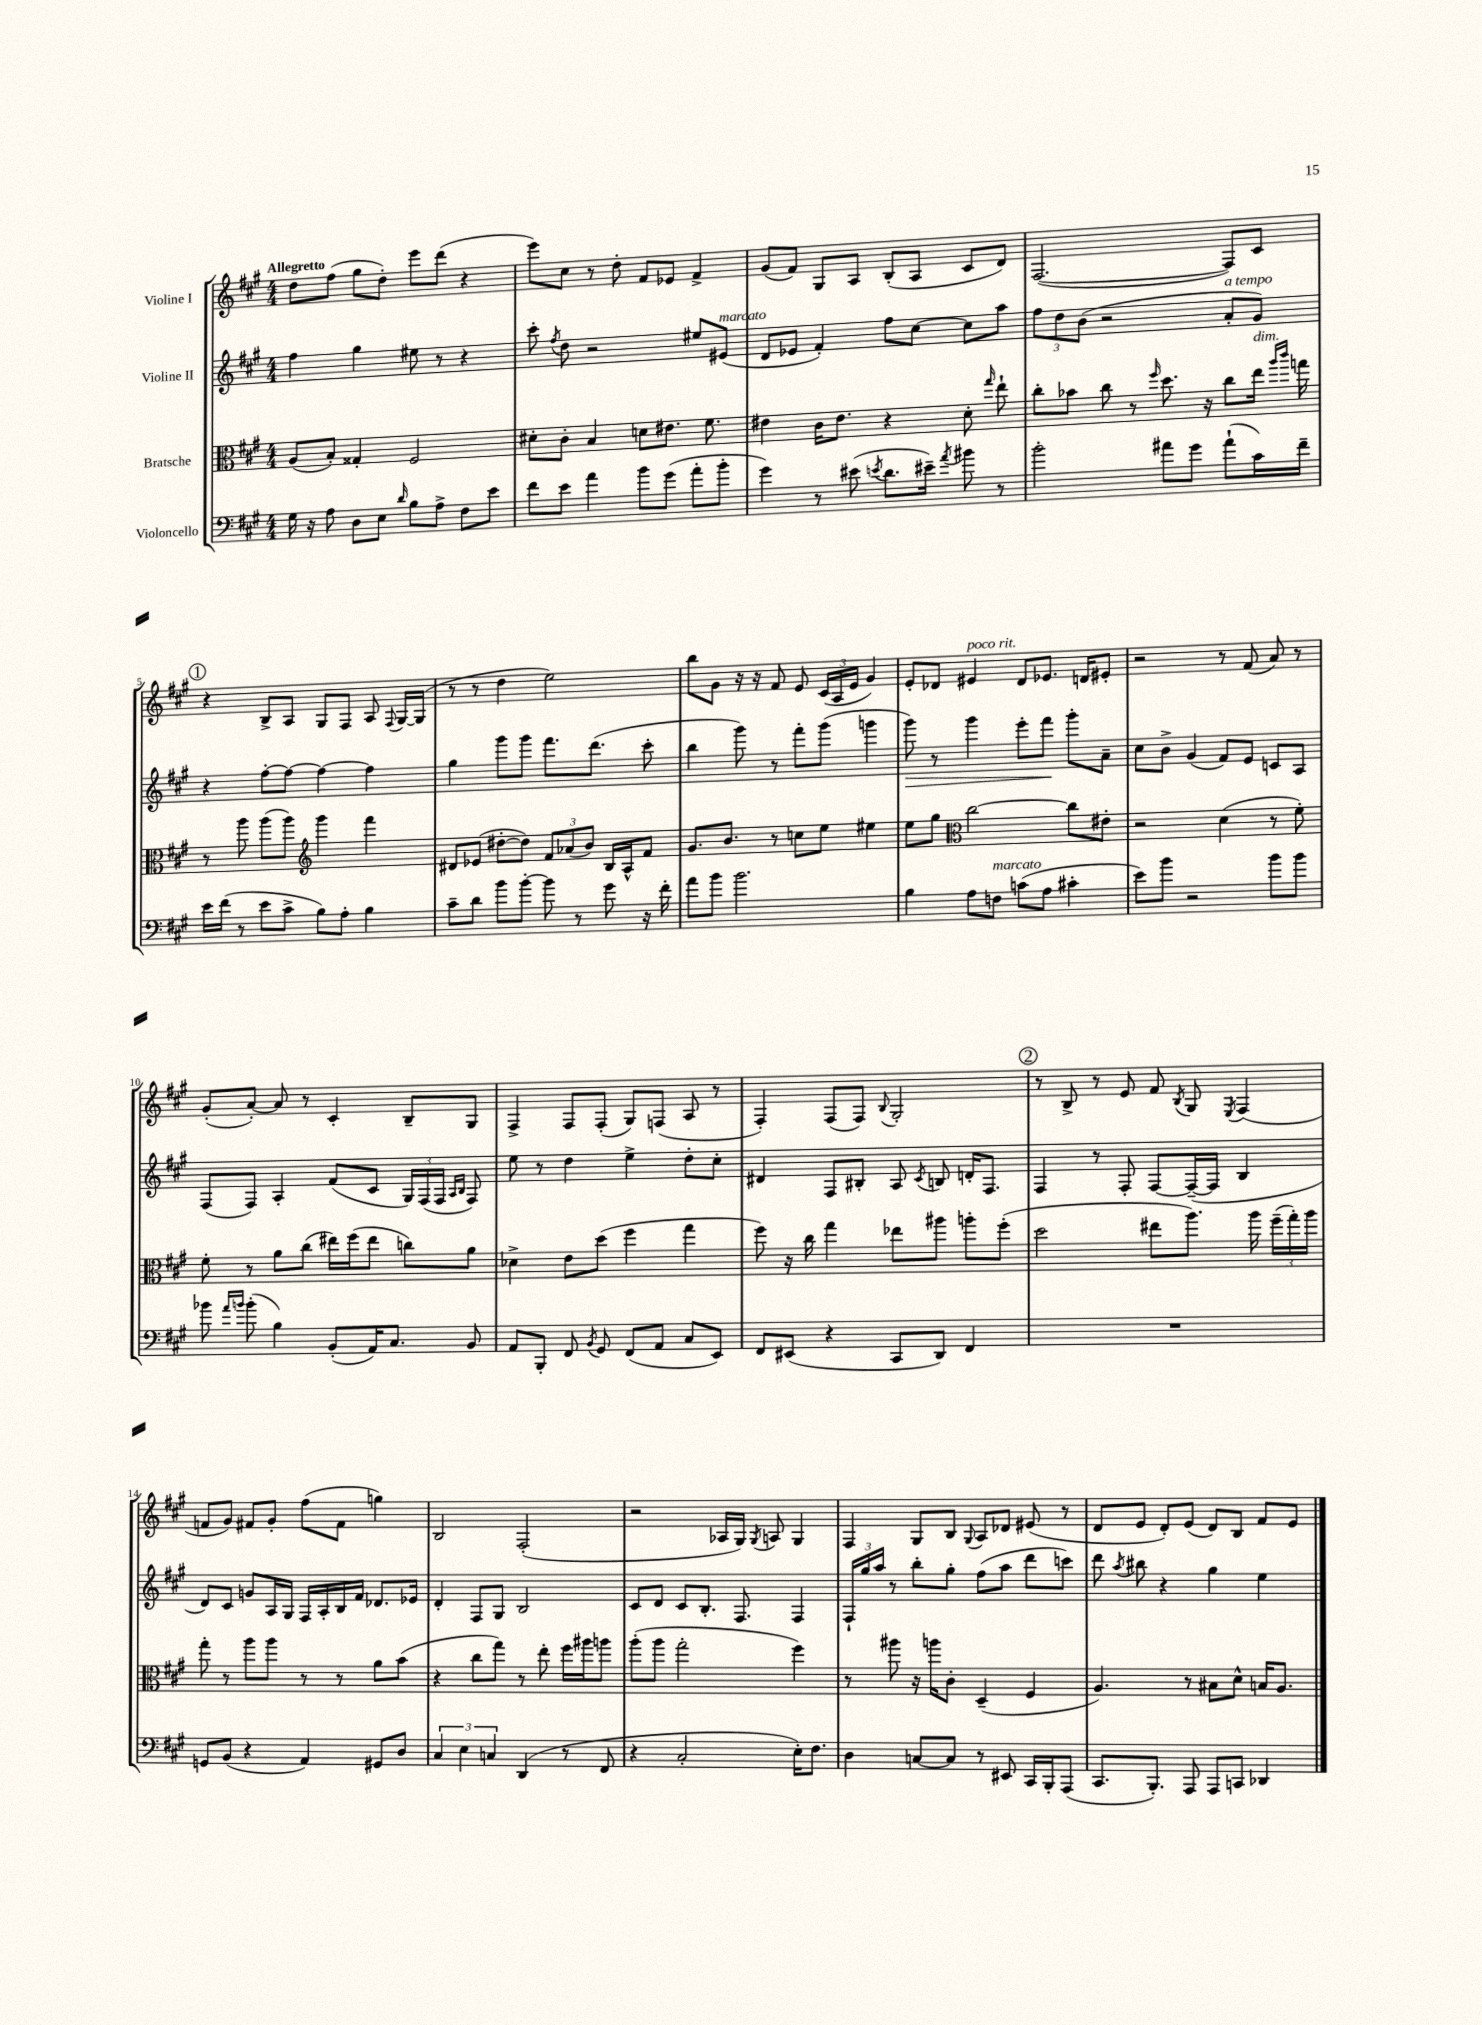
<<
\new StaffGroup <<
\new Staff = "s0" \with { instrumentName = "Violine I" } {
    \clef treble \key a \major \numericTimeSignature \time 4/4 \tempo "Allegretto"
    \autoBeamOff d''8[ fis''8]( gis''8[ d''8]-.) e'''8[ d'''8]( r4 |
    e'''8[) cis''8] r8 d''8-. fis'8[ ees'8] fis'4-> |
    gis'8[( fis'8]) gis8[ a8] b8[-.( a8] cis'8[ d'8]) |
    fis2.~( fis8[) cis'8] |
    \mark \markup { \circle "1" } r4 b8[-> a8] gis8[ fis8] a8 \appoggiatura { fis8 } gis16[~ gis16]( |
    r8 r8 d''4 e''2) |
    b''8[ gis'8] r16 r16 fis'8 e'8 \tuplet 3/2 { cis'16[( a16 e'16] } gis'4) |
    e'8[-. des'8] eis'4^\markup { \italic "poco rit." } des'8[ ees'8.] d'16[ eis'8]-. |
    r2 r8 fis'8( a'8) r8 |
    gis'8[-.( a'8]~-.) a'8 r8 cis'4-. b8[-- gis8] |
    fis4-> fis8[ fis8]-.( gis8[) f8]( a8 r8 |
    fis4-.) fis8[( fis8]) \appoggiatura { b8 } gis2-. |
    \mark \markup { \circle "2" } r8 b8-> r8 e'8 fis'8 \acciaccatura { b8 } gis8 \acciaccatura { e8 } fis4( |
    f'8[ gis'8]) fis'8[ gis'8]-. fis''8[( fis'8] g''4) |
    b2 fis2-.( |
    r2 aes16[ gis16]) \acciaccatura { gis8 } a8 gis4 |
    fis4 gis8[ b8] \appoggiatura { gis8 } a8[ des'8] eis'8( r8 |
    d'8[ e'8] d'8[-.) e'8]( d'8[) b8] fis'8[ e'8] \bar "|." |
}
\new Staff = "s1" \with { instrumentName = "Violine II" } {
    \clef treble \key a \major \numericTimeSignature \time 4/4
    \autoBeamOff fis''4 gis''4 eis''8 r8 r4 |
    cis'''8-. \acciaccatura { fis''8 } d''8 r2 eis''8[ eis'8]^\markup { \italic "marcato" }( |
    d'8[ ees'8] fis'4-.) fis''8[ cis''8]~ cis''8[ a''8] |
    \tuplet 3/2 { fis''8[ d''8 b'8]( } r2 a'8[-.^\markup { \italic "a tempo" } gis'8]) |
    \mark \markup { \circle "1" } r4 fis''8[~-. fis''8]~ fis''4~ fis''4 |
    gis''4 gis'''8[ gis'''8] fis'''8.[ d'''8.]( cis'''8-. |
    b''4 gis'''8) r8 fis'''8[-. gis'''8]( g'''4 |
    gis'''8\>) r8 gis'''4 e'''8[-. fis'''8]\! gis'''8[-. a'8]-- |
    cis''8[ b'8]-> gis'4( fis'8[) e'8] c'8[ a8] |
    fis8[( fis8]) a4-. fis'8[( cis'8] \tuplet 3/2 { gis16[) fis16( fis16] } \grace { a16[ b16] } fis8) |
    e''8 r8 d''4 e''4-> d''8[-. cis''8]-. |
    dis'4 fis8[ bis8]-. a8 \acciaccatura { cis'8 } b8 d'16[-. fis8.] |
    \mark \markup { \circle "2" } fis4 r8 fis8-. fis8[~ fis16~--( fis16] b4 |
    d'8[) cis'8] g'8[ a16 gis16] fis16[ a16-. b16 fis'16] des'8.[ ees'16] |
    d'4-. fis8[ gis8] b2 |
    cis'8[ d'8] cis'8[ b8.]-. fis8. fis4 |
    \tuplet 3/2 { fis16[-! gis''16 a''16] } r8 b''8[-. gis''8]-. fis''8[( a''8] d'''8[ c'''8]) |
    d'''8 \acciaccatura { a''8 } bis''8 r4 gis''4 e''4 \bar "|." |
}
\new Staff = "s2" \with { instrumentName = "Bratsche" } {
    \clef alto \key a \major \numericTimeSignature \time 4/4
    \autoBeamOff a8[( b8]-.) gisis4-. fis2 |
    dis'8[-. cis'8]-. b4 d'8[ eis'8.] fis'8. |
    eis'4 cis'16[ eis'8.] r4 d'8-. \grace { gis''16 } e''8-! |
    cis''8[-. bes'8] cis''8 r8 \grace { fis''16 } d''8. r16 cis''8[ e''16]^\markup { \italic "dim." } \grace { a''16[ cis'''16] } g''16 |
    \mark \markup { \circle "1" } r8 a''8 a''8[( a''8]) \clef treble gis'''4 fis'''4 |
    dis'8[ ees'8]( dis''8[~-. dis''8]) \tuplet 3/2 { fis'8[ aes'8( b'8]) } b16[ a16-^ fis'8] |
    gis'8.[ b'8.] r8 c''8[ e''8] eis''4 |
    e''8[ gis''8] \clef alto cis''2~ cis''8[ eis'8]-. |
    r2 d'4( r8 fis'8-.) |
    fis'8-. r8 a'8[ cis''8]( eis''16[) fis''16( eis''8] c''8[) a'8] |
    des'4-> e'8[ d''8]( fis''4 gis''4 |
    fis''8) r16 cis''16 gis''4 ees''8[ ais''8] a''8[-. fis''8]-.( |
    \mark \markup { \circle "2" } d''2 eis''8[ a''8.]) a''16 \tuplet 3/2 { fis''16[--( gis''16-.) a''16] } |
    gis''8-. r8 a''8[ a''8] r8 r8 a'8[ b'8]( |
    r4 cis''8[ gis''8]) r8 e''8-. fis''16[ ais''16 a''8] |
    a''8[-.( a''8] gis''2-. fis''4) |
    r8 ais''8 r16 a''16[ cis'8]-. d4--( fis4 |
    a4.) r8 bis8[ d'8]-^ b16[ a8.] \bar "|." |
}
\new Staff = "s3" \with { instrumentName = "Violoncello" } {
    \clef bass \key a \major \numericTimeSignature \time 4/4
    \autoBeamOff gis16 r16 a8 d8[ e8] \grace { d'16 } b8[ a8]-> fis8[ e'8] |
    fis'8[ e'8] a'4 b'8[ gis'8]( a'8[-. b'8]-. |
    gis'4) r8 eis'8( \acciaccatura { e'8 } d'8.[ eis'16]--) \acciaccatura { a'8 } bis'8 r8 |
    b'2-. ais'8[ gis'8] ais'8[-!( cis'16) fis'16]-- |
    \mark \markup { \circle "1" } e'16[ fis'16]( r8 e'8[ cis'8]-> b8[) a8]-. b4 |
    cis'8[-- d'8] b'8[ b'8]~-. b'8 r8 gis'8 r16 fis'16-. |
    a'8[ b'8] b'2. |
    b4 a8[ f8]^\markup { \italic "marcato" } c'8[( a8] cis'4-. |
    e'8[) b'8] r2 b'8[ b'8] |
    bes'8 \grace { a'16[ b'16] } b'8-.( b4) b,8[-.( a,16) cis8.] b,8 |
    a,8[ b,,8]-. fis,8 \acciaccatura { b,8 } gis,8 fis,8[( a,8] cis8[ e,8]) |
    fis,8[ eis,8]( r4 cis,8[ d,8]) fis,4 |
    \mark \markup { \circle "2" } R1 |
    g,8[ b,8]( r4 a,4) gis,8[ d8] |
    \tuplet 3/2 { cis4 e4 c4 } d,4( r8 fis,8 |
    r4 cis2-. e16[-.) fis8.] |
    d4 c8[~ c8] r8 eis,8 cis,16[ b,,16-. a,,8]( |
    cis,8.[ b,,8.]-.) a,,8 a,,8[ c,8] des,4 \bar "|." |
}
>>
>>
